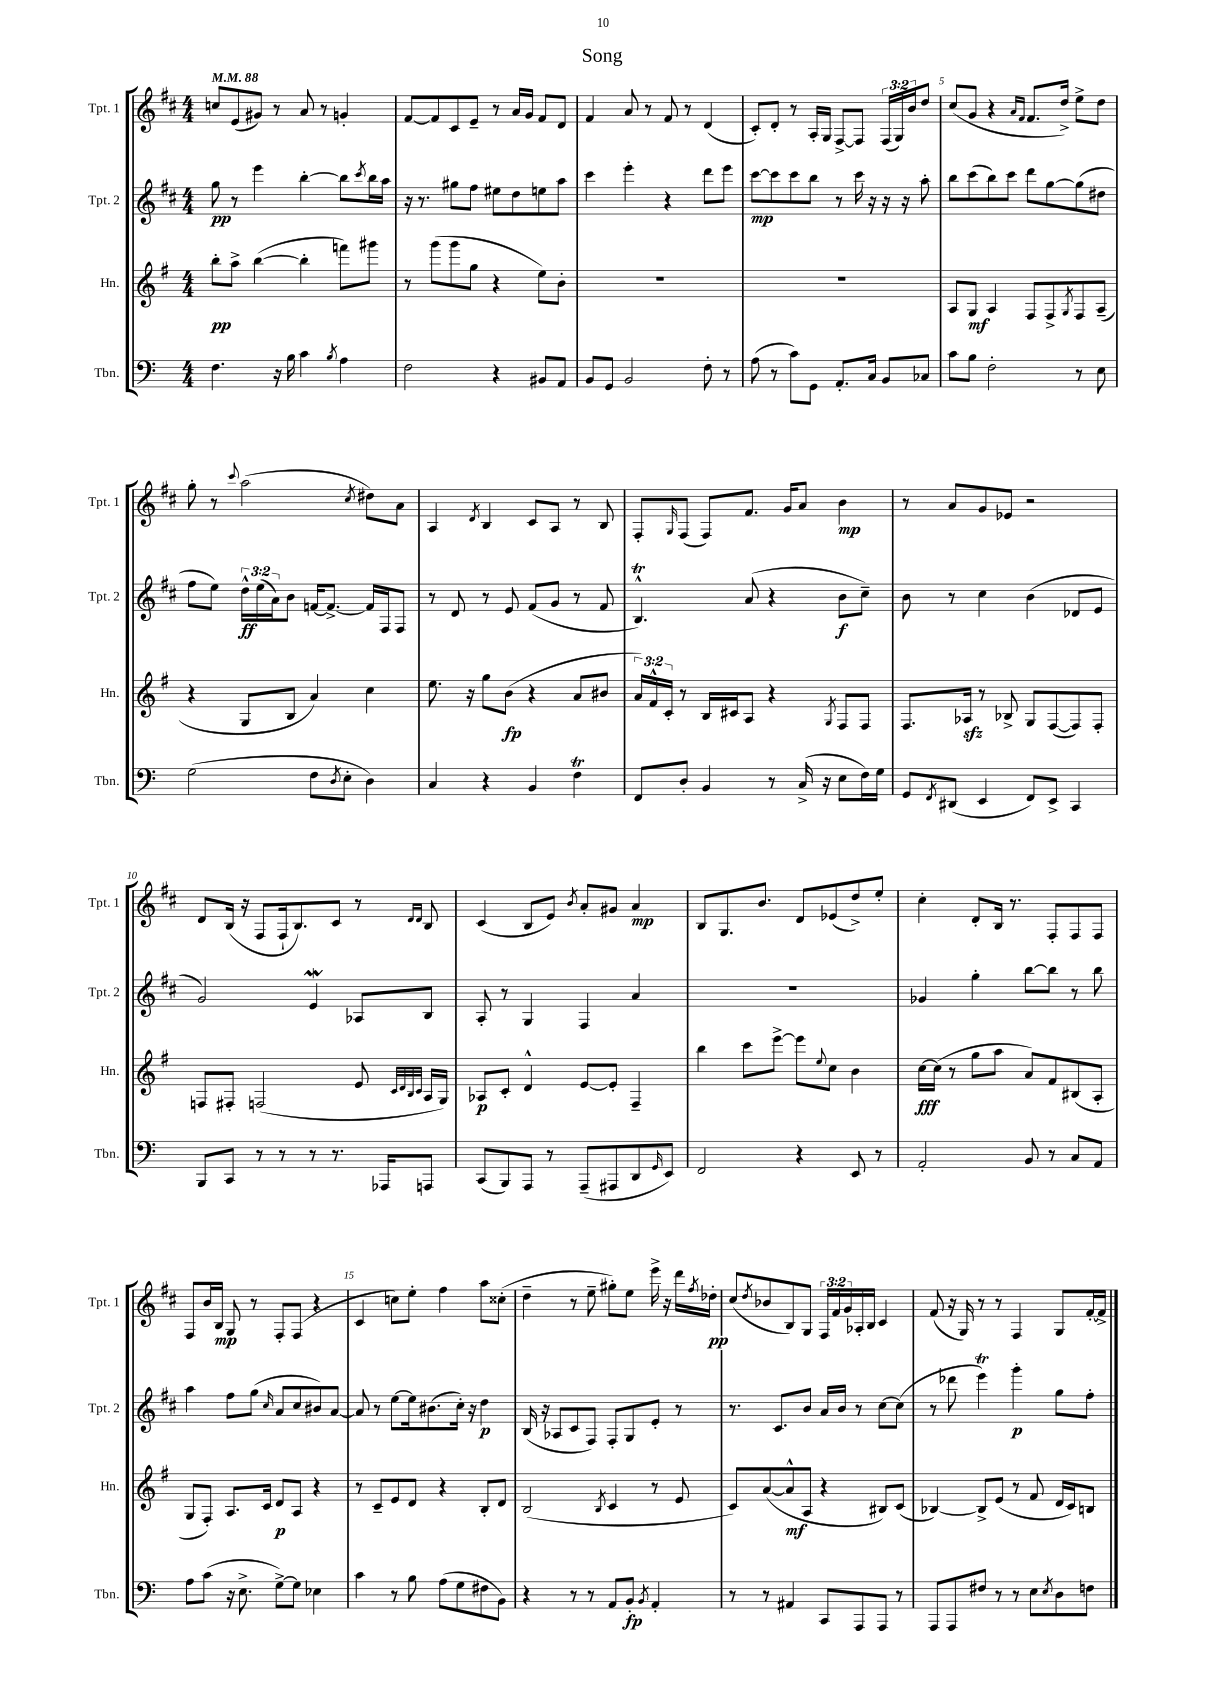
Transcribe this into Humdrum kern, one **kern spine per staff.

**kern	**kern	**kern	**kern
*staff4	*staff3	*staff2	*staff1
*clefF4	*clefG2	*clefG2	*clefG2
*k[]	*k[f#]	*k[f#c#]	*k[f#c#]
*M4/4	*M4/4	*M4/4	*M4/4
*MM88	*MM88	*MM88	*MM88
4.F\	8bb'\L	8gg\	8cc/L
.	8aa^\J	8r	(8e/
.	([4bb\	4eee\	8g#/J)
16r	.	.	8r
16B\	.	.	.
4c\	4bb'\]	[4bb'\	8a/
.	.	.	8r
8qB/	.	.	.
4A\	8fff\L)	8bb\]L	4g'/
.	.	8qccc#/	.
.	8ggg#\J	16bb\L	.
.	.	16aa\JJ	.
=	=	=	=
2F\	8r	16r	[8f#/L
.	.	8.r	.
.	(8ggg\L	.	8f#/]
.	8ggg\	8gg#\L	8c#/
.	8gg\J	8ff#\J	8e~/J
4r	4r	8ee#\L	8r
.	.	8dd\	16a/LL
.	.	.	16g/JJ
8BB#/L	8ee\L)	8ee\	8f#/L
8AA/J	8b'\J	8aa\J	8d/J
=	=	=	=
8BB/L	1r	4ccc#\	4f#/
8GG/J	.	.	.
2BB/	.	4eee'\	8a/
.	.	.	8r
.	.	4r	8f#/
.	.	.	8r
8F'\	.	8ddd\L	(4d/
8r	.	8eee\J	.
=	=	=	=
(8A\	1r	[8ccc#\L	8c#'/L)
8r	.	8ccc#\]	8d'/J
8c\L)	.	8ccc#\	8r
8GG\J	.	8bb\J	16A'/LL
.	.	.	16G/JJ
8.AA'/L	.	8r	[8F#^/L
.	.	16ccc#\	8F#/]J
16C/Jk	.	16r	.
8BB/L	.	16r	(24F#/LL
.	.	.	24G/)
.	.	16r	.
.	.	.	24b/J
8C-/J	.	8aa'\	8dd/J
=	=	=	=
8c\L	8A/L	8bb\L	(8cc#/L
8B\J	8G/J	(8ccc#\	8g/J
2F'\	4A/	8bb\)	4r
.	.	8ccc#\J	.
.	.	.	16qqa/LL
.	.	.	16qqf#/JJ
.	8F#/L	8ddd\L	8.f#/L
.	8F#^/	[8gg\	.
.	.	.	16dd^/Jk)
.	8qG/	.	.
8r	8F#/	(8gg\]	8ee^\L
8E\	(8A~/J	8dd#\J	8dd\J
=	=	=	=
(2G\	4r	8ff#\L	8gg'\
.	.	8ee\J)	8r
.	.	.	8qqccc#/
.	8G/L	24dd^^\LL	(2aa\
.	.	(24ee\	.
.	.	24a\J)	.
.	8B/J	8b\J	.
8F\L	4a/)	[16f/LK	.
.	.	8.f^/_J	.
8qD/	.	.	.
8E'\J	.	.	.
.	.	.	8qcc#/
4D\)	4cc\	16f/]LL	8dd#\L)
.	.	16F#/J	.
.	.	8F#/J	8a\J
=	=	=	=
4C/	8.ee\	8r	4A/
.	.	8d/	.
.	16r	.	.
.	.	.	8qd/
4r	8gg\L	8r	4B/
.	(8b\J	8e/	.
4BB/	4r	(8f#/L	8c#/L
.	.	8g/J	8A/J
4F\	8a/L	8r	8r
.	8b#/J	8f#/	8B/
=	=	=	=
8FF/L	24a/LL)	4.B^^/)	8F#'/L
.	24f#^^/	.	.
.	24c'/JJ	.	.
.	.	.	16qqG/
8D'/J	8r	.	(8F#/J
4BB/	16B/LL	.	8F#/L)
.	16c#/J	.	.
.	8A/J	(8a/	8.f#/J
8r	4r	4r	.
.	.	.	16g/LK
(16C^/	.	.	8a/J
16r	.	.	.
.	8qG/	.	.
8E\L	8F#/L	8b\L	4b\
16F\L)	8F#/J	8cc#~\J)	.
16G\JJ	.	.	.
=	=	=	=
8GG/L	8.F#/L	8b\	8r
8qFF/	.	.	.
(8DD#/J	.	8r	8a/L
.	16A-/Jk	.	.
4EE/	8r	4cc#\	8g/
.	8B-^/	.	8e-/J
8FF/L)	8G/L	(4b\	2r
8EE^/J	([8F#/	.	.
4CC/	8F#/])	8d-/L	.
.	8F#'/J	8e/J	.
=	=	=	=
8BBB/L	8F/L	2g/)	8d/L
8CC/J	8F#'/J	.	(16B/Jk
.	.	.	16r
8r	(2F/	.	8F#/L
8r	.	.	16F#`/k
.	.	.	8.B/)
8r	.	4e/	.
8.r	.	.	8c#/J
.	8e/	8A-/L	8r
16AAA-/LK	.	.	.
.	32qqc/LLL	.	.
.	32qqd/	.	.
.	32qqB/	.	16qqd/LL
.	32qqc/JJJ	.	16qqd/JJ
8AAA/J	16A/LL	8B/J	8B/
.	16G/JJ)	.	.
=	=	=	=
(8CC/L	8A-/L	8A'/	(4c#/
8BBB/)	8c'/J	8r	.
8AAA/J	4d^^/	4G/	8B/L
8r	.	.	8e/J)
.	.	.	8qb/
(8AAA~/L	[8e/L	4F#/	8a'/L
8AAA#/	8e'/]J	.	8g#/J
8DD/	4F#~/	4a/	4a/
16qqGG/	.	.	.
8EE/J)	.	.	.
=	=	=	=
2FF/	4bb\	1r	8B/L
.	.	.	8.G/
.	8ccc\L	.	.
.	.	.	8.b/J
.	[8eee^\J	.	.
4r	8eee\]L	.	8d/L
.	8qqee/	.	.
.	8cc\J	.	(8e-/
8EE/	4b\	.	8dd^/)
8r	.	.	8ee'/J
=	=	=	=
2AA'/	[16cc\LL	4g-/	4cc#'\
.	(16cc\]JJ	.	.
.	8r	.	.
.	8gg\L	4gg'\	8d'/L
.	8aa\J	.	16B/Jk
.	.	.	8.r
8BB/	8a/L)	[8bb\L	.
8r	8f#/	8bb\]J	8F#'/L
8C/L	(8B#/	8r	8F#/
8AA/J	8A'/J	8bb\	8F#/J
=	=	=	=
8A\L	8G/L	4aa\	8F#/L
(8c\J	8F#'/J)	.	16b/L
.	.	.	16B/JJ
16r	8.A/L	8ff#\L	8G/
8.E^\	.	.	.
.	.	(8gg\J	8r
.	16c/Jk	.	.
.	.	16qqcc#/	.
[8G^\L)	8d/L	8a/L	8F#'/L
8G\]J	8A/J	8cc#/	(8F#/J
4E-\	4r	8b#/)	4r
.	.	[8a/J	.
=	=	=	=
4c\	8r	8a/]	4c#/
.	8c~/L	8r	.
8r	8e/	[8ee\L	8cc\L)
8B\	8d/J	16ee\]k	8ee'\J
.	.	(8.b#\	.
(8A\L	4r	.	4ff#\
8G\	.	16cc#'\Jk)	.
.	.	16r	.
8F#\	8B'/L	4dd\	8aa\L
8BB\J)	8d/J	.	(8cc##'\J
=	=	=	=
4r	(2B/	(16B/	4dd~\
.	.	16r	.
.	.	8A-/L	.
8r	.	8c#/	8r
8r	.	8F#/J)	8ee~\
.	8qB/	.	.
8AA/L	4c/	8F#'/L	8gg#'\L)
8BB'/J	.	8G/	8ee\J
8qBB/	.	.	.
4AA'/	8r	8e'/J	16eee^\
.	.	.	16r
.	8e/	8r	16ddd\LL
.	.	.	8qff#/
.	.	.	16dd-'\JJ
=	=	=	=
8r	8c/L)	8.r	(8cc#/L
.	.	.	8qdd/
8r	([8a/	.	8b-/
.	.	8.c#/L	.
4AA#/	8a^^/]	.	8B/)
.	8A/J	8b/J	8G/J
8CC/L	4r	16a/LL	24F#/LL
.	.	.	24f#/
.	.	16b/JJ	.
.	.	.	24g/
8AAA/	.	8r	16A-'/
.	.	.	16B/JJ
8AAA/J	8B#/L)	[8cc#\L	4c#/
8r	(8c/J	(8cc#\]J	.
=	=	=	=
8AAA/L	[4B-/)	8r	(8f#/
8AAA/	.	8ddd-\	16r
.	.	.	16G/)
8F#/J	8B-^/]L	4eee\)	8r
8r	(8e/J	.	8r
8r	8r	4ggg'\	4F#/
8E\L	8f#/	.	.
8qE/	.	.	.
8D\	16d/LL	8gg\L	8G/L
.	16c/J)	.	.
8F\J	8B/J	8ff#'\J	[16f#'/L
.	.	.	16f#^/]JJ
==	==	==	==
*-	*-	*-	*-
